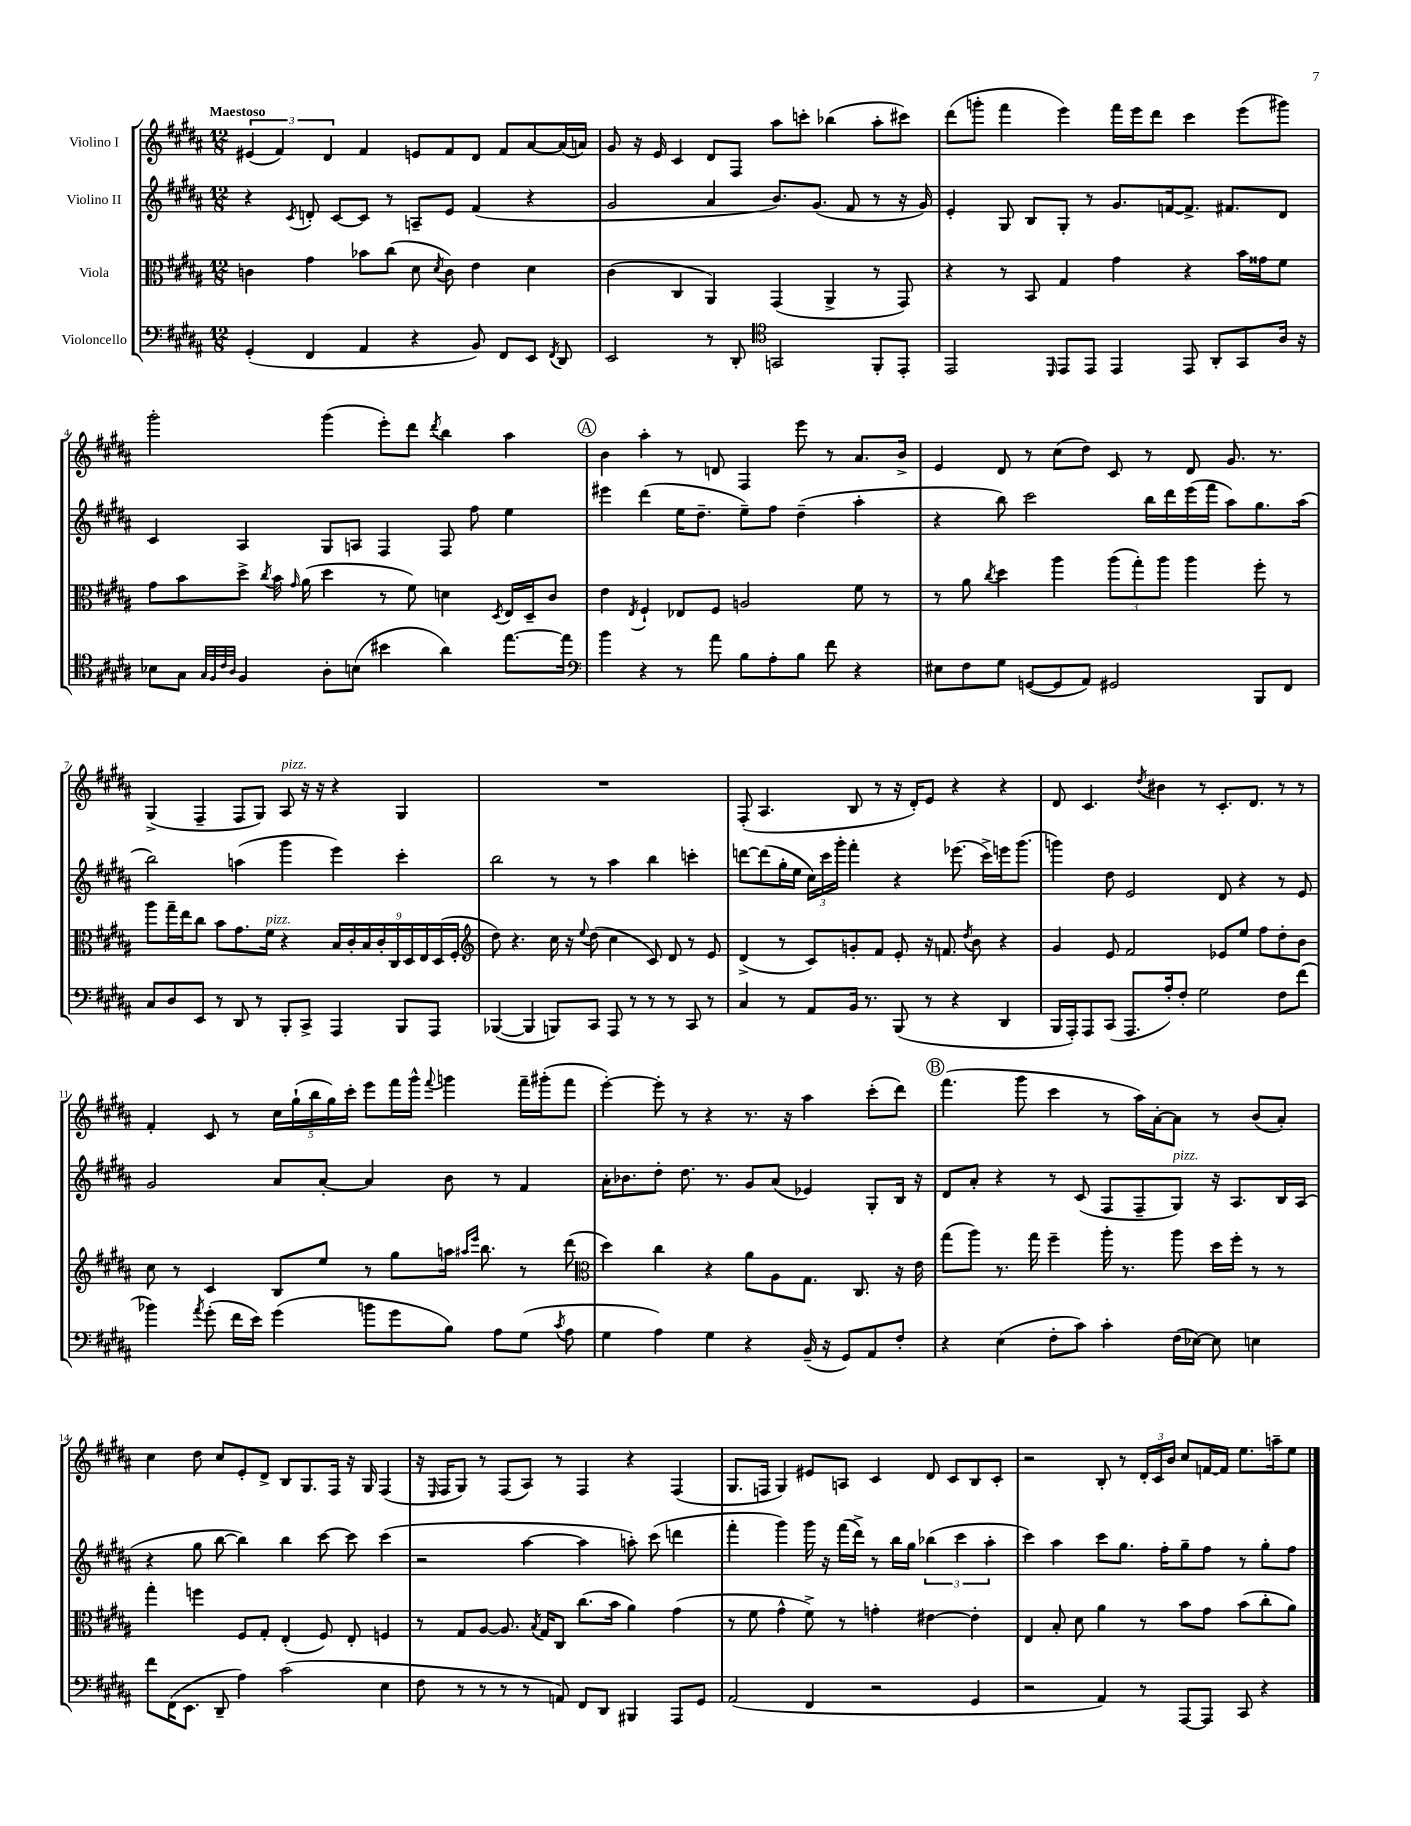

**kern	**kern	**kern	**kern
*part4	*part3	*part2	*part1
*staff4	*staff3	*staff2	*staff1
*I"Violoncello	*I"Viola	*I"Violino II	*I"Violino I
*clefF4	*clefC3	*clefG2	*clefG2
*k[f#c#g#d#a#]	*k[f#c#g#d#a#]	*k[f#c#g#d#a#]	*k[f#c#g#d#a#]
*M12/8	*M12/8	*M12/8	*M12/8
=1	=1	=1	=1
!	!	!	!LO:TX:a:B:t=Maestoso
(4GG#'/	4cn\	4r	(6e#X/
.	.	.	6f#/)
.	.	8qc#/	.
4FF#/	4g#\	8dn'/	.
.	.	.	6d#/
.	.	[8c#/L	.
4AA#/	8b-X\L	8c#/J]	4f#/
.	(8cc#\J	8r	.
4r	8d#\	8An~/L	8en/L
.	8qd#/	.	.
.	8c\)	8e/J	8f#/
8BB/)	4e\	(4f#/	8d#/J
8FF#/L	.	.	8f#/L
8EE/J	4d#\	4r	[8a#/
8qFF#/	.	.	.
8DD#/	.	.	(16a#/L]
.	.	.	16an/JJ)
=2	=2	=2	=2
2EE/	(4c#\	2g#/	8g#/
.	.	.	16r
.	.	.	16e/
.	4C#/	.	4c#/
8r	4AA#/)	4a#/	8d#/L
8DD#'/	.	.	8F#/J
*clefC4	*	*	*
2GGn/	(4GG#/	8.b/L)	8aa#\L
.	.	.	8cccn'\J
.	.	(8.g#/J	.
.	4AA#^/	.	(4bb-X\
.	.	8f#/	.
8FF#'/L	8r	8r	8aa#'\L
8EE'/J	8GG#/)	16r	8ccc#X\J)
.	.	16g#/)	.
=3	=3	=3	=3
2EE/	4r	4e'/	(8ddd#\L
.	.	.	8gggn'\J
.	8r	8G#/	4fff#\
.	8BB/	8B/L	.
16qqDD#/	.	.	.
8EE/L	4G#/	8G#'/J	4eee\)
8EE/J	.	8r	.
4EE/	4g#\	8.g#/L	16fff#\LL
.	.	.	16eee\J
.	.	.	8ddd#\J
.	.	[16fn/k	.
8EE/	4r	8.f^/J]	4ccc#\
8AA#'/L	.	.	.
.	.	8.f#X/L	.
8GG#/	16b\LL	.	(8eee\L
.	16g##X\J	.	.
16A#/Jk	8f#\J	8d#/J	8ggg#X\J)
16r	.	.	.
!!LO:LB:g=z
=4	=4	=4	=4
8B-X\L	8g#\L	4c#/	2ggg#'\
8G#\J	8b\	.	.
32qqG#/LLL	.	.	.
32qqF#/	.	.	.
32qqc#/	.	.	.
32qqA#/JJJ	.	.	.
4F#/	8dd#^\J	4A#/	.
.	8qcc#/	.	.
.	16b\	.	.
.	16qqg#/	.	.
.	(16a#\	.	.
8A#'\L	4dd#\	8G#/L	(4ggg#\
(8Bn\J	.	8An/J	.
4b#X\	8r	4F#/	8eee'\L)
.	8f#\)	.	8ddd#\J
.	.	.	8qddd#/
4a#\)	4dn\	8F#/	4bb\
.	.	8ff#\	.
.	8qD#/	.	.
[8.ee\L	16E/LL	4ee\	4aa#\
.	16D#~/J	.	.
.	8c#/J	.	.
16ee\Jk]	.	.	.
!!LO:REH:place=s1:t=A
=5	=5	=5	=5
*clefF4	*	*	*
4b\	4e\	4eee#X\	4b\
.	8qE/	.	.
4r	4F#`/	(4ddd#\	4aa#'\
8r	8E-X/L	16ee\KL	8r
.	.	8.dd#~\J	.
8a#\	8F#/J	.	8dn/
8B\L	2An/	8ee~\L)	4F#/
8A#'\	.	8ff#\J	.
8B\J	.	(4dd#~\	8eee\
8f#\	.	.	8r
4r	8f#\	4aa#'\	8.a#/L
.	8r	.	.
.	.	.	16b^/Jk
=6	=6	=6	=6
8E#X\L	8r	4r	4e/
8F#\	8a#\	.	.
.	8qcc#/	.	.
8G#\J	4dd#\	8bb\)	8d#/
([8GGn/L	.	2ccc#\	8r
8GG/]	4aa#\	.	(8cc#\L
8AA#/J)	.	.	8dd#\J)
2GG#X/	(12aa#\L	.	8c#/
.	12gg#'\)	.	.
.	.	16bb\LL	8r
.	12aa#\J	.	.
.	.	16ddd#\	.
.	4aa#\	(16eee\	8d#/
.	.	16fff#\JJ	.
.	.	8aa#\L)	8.g#/
8BBB/L	8ff#'\	8.gg#\	.
.	.	.	8.r
8FF#/J	8r	.	.
.	.	(16aa#\Jk	.
!!LO:LB:g=z
=7	=7	=7	=7
8C#/L	8aa#\L	2bb\)	(4G#^/
8D#/	16gg#~\L	.	.
.	16ee\J	.	.
8EE/J	8cc#\J	.	4F#~/
8r	8b\L	.	.
8DD#/	8.g#\	(4aan\	8F#/L
8r	.	.	8G#/J)
!	!LO:TX:a:i:t=pizz.	!	!
.	16f#\Jk	.	.
!	!	!	!LO:TX:a:i:t=pizz.
8BBB'/L	4r	4ggg#\	8A#/
8CC#^/J	.	.	16r
.	.	.	16r
4AAA#/	18B/LL	4eee\)	4r
.	18c#'/	.	.
.	18B/	.	.
.	18c#'/	.	.
.	18C#/	.	.
8BBB/L	.	4ccc#'\	4G#/
.	18D#/	.	.
.	18E/	.	.
8AAA#/J	.	.	.
.	(18D#/	.	.
.	18F#'/JJ	.	.
=8	=8	=8	=8
*	*clefG2	*	*
([4BBB-X/	8dd#\)	2bb\	1.r
.	4.r	.	.
4BBB-/]	.	.	.
8BBBn/L)	16cc#\	8r	.
.	16r	.	.
.	8qqee/	.	.
8CC#/J	(8dd#\	8r	.
8AAA#/	4cc#\	4aa#\	.
8r	.	.	.
8r	8c#/)	4bb\	.
8r	8d#/	.	.
8CC#/	8r	4cccn'\	.
8r	8e/	.	.
=9	=9	=9	=9
4C#/	(4d#^/	[8dddn\L	(8F#'/
.	.	(8ddd\]	4.A#/
8r	8r	16gg#'\L	.
.	.	16ee\JJ	.
8AA#/L	8c#/L)	24cc#\LL)	.
.	.	24ccc#\	.
.	.	24ggg#'\JJ	.
16BB/Jk	8gn'/	4fff#'\	8B/
8.r	.	.	.
.	8f#/J	.	8r
(8BBB/	8e'/	4r	16r
.	.	.	16d#'/KL)
8r	16r	.	8e/J
.	8.fn/	.	.
4r	.	(8.eee-X\	4r
.	8qdd#/	.	.
.	8b\	.	.
.	.	16ccc#^\LL)	.
4DD#/	4r	16eeen\J	4r
.	.	(8.ggg#\J	.
=10	=10	=10	=10
16BBB/LL	4g#/	4gggn\)	8d#/
16AAA#'/J)	.	.	.
8AAA#/	.	.	4.c#/
(8CC#/J	8e/	8dd#\	.
8.AAA#/L	2f#/	2e/	.
.	.	.	8qdd#/
.	.	.	4b#X\
16A#'/k)	.	.	.
8F#'/J	.	.	.
2G#\	.	.	8r
.	8e-X/L	8d#/	8.c#'/L
.	8ee/J	4r	.
.	.	.	8.d#/J
.	8ff#\L	.	.
8F#\L	8dd#'\	8r	8r
(8f#\J	8b\J	8e/	8r
!!LO:LB:g=z
=11	=11	=11	=11
4b-X\)	8cc#\	2g#/	4f#'/
.	8r	.	.
8qa#/	.	.	.
(8g#'\	4c#/	.	8c#/
16f#\LL	.	.	8r
16e\JJ)	.	.	.
(4g#\	8B/L	8a#/L	20cc#\LL
.	.	.	(20gg#`\
.	.	.	20bb\
.	8ee/J	[8a#'/J	.
.	.	.	20gg#\)
.	.	.	20ccc#'\JJ
8bn\L	8r	4a#/]	8eee\L
8g#\	8gg#\L	.	16fff#\L
.	.	.	16ggg#^^\JJ
.	.	.	8qqfff#/
8B\J)	16aan\Jk	8b\	4gggn\
.	16qqaa#X/LL	.	.
.	16qqeee/JJ	.	.
.	8.bb\	.	.
8A#\L	.	8r	.
(8G#\J	8r	4f#/	16fff#~\LL
.	.	.	(16ggg#X'\J
8qc#/	.	.	.
8A#\	(8ddd#\	.	8fff#\J
=12	=12	=12	=12
*	*clefC3	*	*
4G#\	4dd#\)	16a#'\KL	[4eee'\)
.	.	8.b-X\	.
4A#\)	4cc#\	8dd#'\J	8eee'\]
.	.	8.dd#\	8r
4G#\	4r	.	4r
.	.	8.r	.
4r	8a#\L	8g#/L	8.r
.	8A#\	(8a#/J	.
.	.	.	16r
(16BB~/	8.G#\J	4e-X/)	4aa#\
16r	.	.	.
8GG#/L)	.	.	.
.	8.C#/	.	.
8AA#/	.	8G#'/L	(8ccc#'\L
8F#'/J	16r	16B/Jk	8ddd#\J)
.	16e\	16r	.
!!LO:REH:place=s1:t=B
=13	=13	=13	=13
4r	(8gg#\L	8d#/L	(4.fff#\
.	8aa#\J)	8a#'/J	.
(4E\	8.r	4r	.
.	.	.	8ggg#\
.	16gg#\	.	.
8F#'\L	4ff#~\	8r	4ccc#\
8c#\J)	.	(8c#/	.
4c#'\	16aa#'\	8F#/L	8r
.	8.r	.	.
.	.	8F#~/	16aa#\LL)
.	.	.	[16a#'\J
!	!	!LO:TX:a:i:t=pizz.	!
(16F#\LL	8aa#\	8G#/J)	8a#\J]
[16E-X\JJ)	.	.	.
8E-\]	16dd#\LL	16r	8r
.	16ff#'\JJ	8.A#/L	.
4En\	8r	.	(8b/L
.	8r	16B/L	8a#'/J)
.	.	(16A#/JJ	.
!!LO:LB:g=z
=14	=14	=14	=14
8f#\L	4gg#'\	4r	4cc#\
(16FF#\K	.	.	.
8.EE\J	.	.	.
.	4ffn\	8gg#\	8dd#\
8DD#~/	.	[8bb\	8cc#/L
4A#\)	8F#/L	4bb\])	8e'/
.	8G#'/J	.	8d#^/J
(2c#\	(4E'/	4bb\	8B/L
.	.	.	8.G#/
.	8F#/)	[8ccc#\	.
.	.	.	16F#/Jk
.	8E'/	8ccc#\]	16r
.	.	.	16G#/
4E\	4Fn/	(4ccc#\	(4F#/
=15	=15	=15	=15
8F#\	8r	2r	16r
.	.	.	16qqE/
.	.	.	16F#/KL
8r	8G#/L	.	8G#/J)
8r	[8A#/J	.	8r
8r	8.A#/]	.	(8F#/L
8r	.	[4aa#\	8A#/J)
.	8qB/	.	.
.	16G#/KL	.	.
8AAn/)	8C#/J	.	8r
8FF#/L	(8.cc#\L	4aa#\]	4F#/
8DD#/J	.	.	.
.	16b\Jk	.	.
4BBB#X/	4a#\)	8aan'\)	4r
.	.	(8ccc#\	.
8AAA#/L	(4g#\	4dddn\	(4F#/
8GG#/J	.	.	.
=16	=16	=16	=16
(2AA#/	8r	4fff#'\	8.G#/L
.	8f#\	.	.
.	.	.	16Fn/Jk
.	4g#^^\	4ggg#\)	4G#/)
4FF#/	8f#^\)	16ggg#\	8e#X/L
.	.	16r	.
.	8r	(16fff#\LL	8An/J
.	.	16ddd#^\JJ)	.
2r	4gn'\	8r	4c#/
.	.	16bb\LL	.
.	.	16gg#\JJ	.
.	[4e#X\	(6bb-X\	8d#/
.	.	.	8c#/L
.	.	6ccc#\	.
4GG#/	4e#'\]	.	8B/
.	.	6aa#'\	.
.	.	.	8c#'/J
=17	=17	=17	=17
2r	4E/	4ccc#\)	2r
.	8B'/	4aa#\	.
.	8d#\	.	.
4AA#/)	4a#\	8ccc#\L	8B'/
.	.	8.gg#\J	8r
8r	8r	.	24d#'/LL
.	.	.	24c#/
.	.	16ff#'\KL	.
.	.	.	24b/JJ
[8AAA#/L	8b\L	8gg#~\	8cc#/L
8AAA#/J]	8g#\J	8ff#\J	[16fn/L
.	.	.	16f/JJ]
8CC#/	(8b\L	8r	8.ee\L
4r	8cc#'\	8gg#'\L	.
.	.	.	16aan~\k
.	8a#\J)	8ff#\J	8ee\J
==	==	==	==
*-	*-	*-	*-
